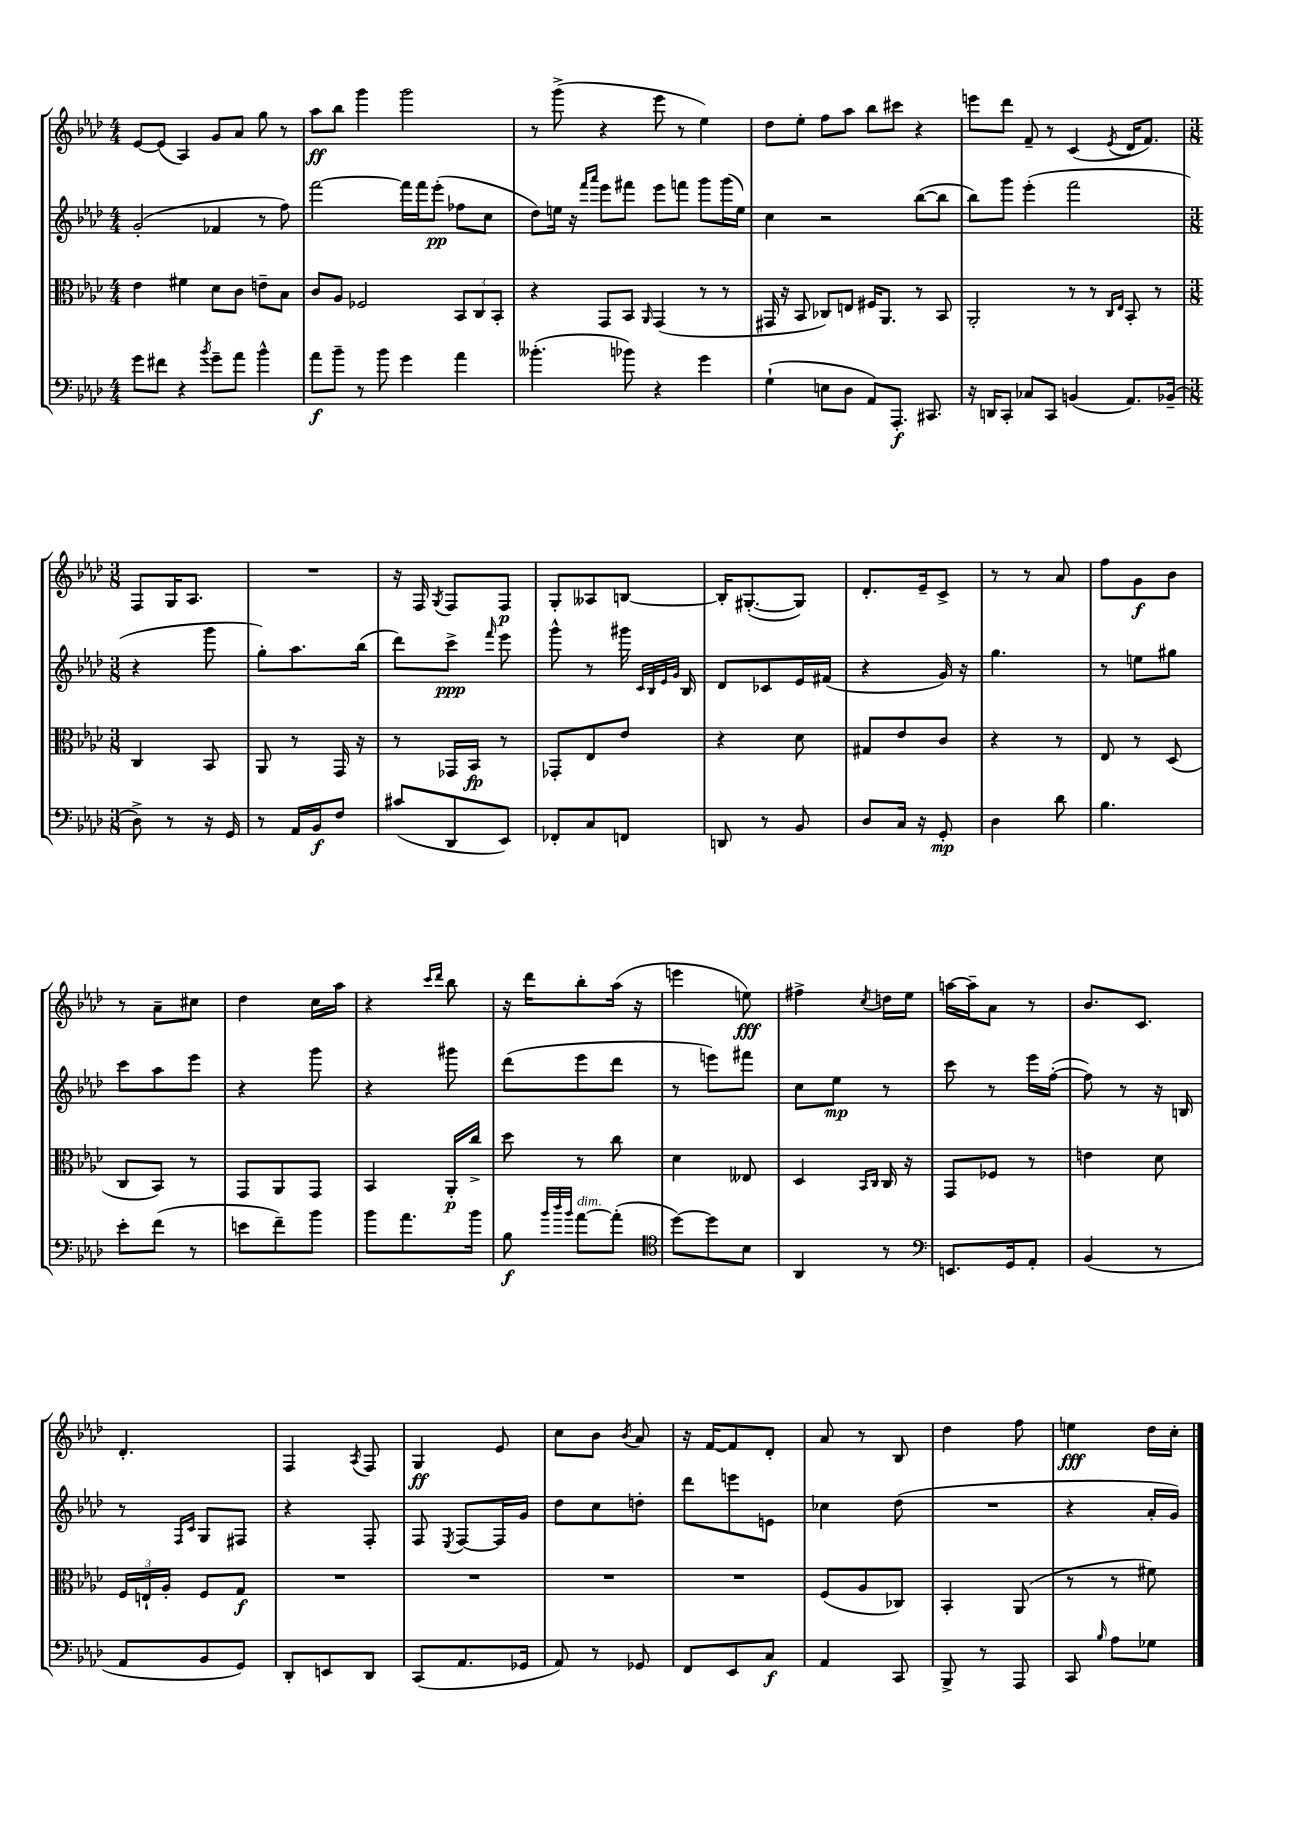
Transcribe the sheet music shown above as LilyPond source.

<<
\new StaffGroup <<
\new Staff = "s0" {
    \clef treble \key aes \major \numericTimeSignature \time 4/4
    \autoBeamOff ees'8[~ ees'8]( aes4) g'8[ aes'8] g''8 r8 |
    aes''8[\ff bes''8] g'''4 g'''2 |
    r8 g'''8->( r4 ees'''8 r8 ees''4) |
    des''8[ ees''8]-. f''8[ aes''8] bes''8[ cis'''8] r4 |
    e'''8[ des'''8] f'8-- r8 c'4( \acciaccatura { ees'8 } des'16[ f'8.]) |
    \numericTimeSignature \time 3/8 f8[ g16 aes8.] |
    R4. |
    r16 f16 \acciaccatura { g8 } f8[ f8]\p |
    g8[-. aeses8 b8]~ |
    b16[-. gis8.~-.( gis8]) |
    des'8.[-. ees'16-- c'8]-> |
    r8 r8 aes'8 |
    f''8[ g'8\f bes'8] |
    r8 aes'8[-- cis''8] |
    des''4 c''16[ aes''16] |
    r4 \grace { c'''16[ des'''16] } bes''8 |
    r16 des'''16[ bes''8-. aes''16]( r16 |
    e'''4 e''8\fff) |
    fis''4-> \acciaccatura { c''8 } d''16[ ees''16] |
    a''16[~ a''16-- aes'8] r8 |
    bes'8.[ c'8.] |
    des'4.-. |
    f4 \acciaccatura { aes8 } f8 |
    g4\ff ees'8 |
    c''8[ bes'8] \acciaccatura { bes'8 } aes'8 |
    r16 f'16[~ f'8 des'8]-. |
    aes'8 r8 bes8 |
    des''4 f''8 |
    e''4\fff des''16[ c''16]-. \bar "|." |
}
\new Staff = "s1" {
    \clef treble \key aes \major \numericTimeSignature \time 4/4
    \autoBeamOff g'2-.( fes'4 r8 f''8) |
    f'''2~ f'''16[ f'''16 ees'''8]-.\pp( fes''8[ c''8] |
    des''8[) e''16] r16 \grace { f'''16[ aes'''16] } ees'''8[ fis'''8] ees'''8[ f'''8] g'''8[ g'''16( e''16]) |
    c''4 r2 bes''8[~( bes''8] |
    bes''8[) g'''8] ees'''4-.( f'''2 |
    \numericTimeSignature \time 3/8 r4 g'''8 |
    g''8[-.) aes''8. bes''16]( |
    des'''8[) c'''8]->\ppp \grace { f'''16 } ees'''8 |
    g'''8-^ r8 gis'''16 \grace { c'32[ bes32 ees'32 g'32] } bes16 |
    des'8[ ces'8 ees'16 fis'16]( |
    r4 g'16) r16 |
    g''4. |
    r8 e''8[ gis''8] |
    c'''8[ aes''8 ees'''8] |
    r4 g'''8 |
    r4 gis'''8 |
    des'''8[( ees'''8 des'''8] |
    r8 e'''8[) fis'''8] |
    c''8[ ees''8]\mp r8 |
    c'''8 r8 ees'''16[ f''16]~-.( |
    f''8) r8 r16 b16 |
    r8 \grace { f16[ c'16] } g8[ fis8] |
    r4 f8-. |
    f8 \acciaccatura { ees8 } f8[~ f16 g'16] |
    des''8[ c''8 d''8]-. |
    des'''8[ e'''8 e'8] |
    ces''4 des''8( |
    R4. |
    r4 aes'16[-. g'16]) \bar "|." |
}
\new Staff = "s2" {
    \clef alto \key aes \major \numericTimeSignature \time 4/4
    \autoBeamOff ees'4 fis'4 des'8[ c'8] e'8[-- bes8] |
    c'8[ aes8] fes2 \tuplet 3/2 { bes,8[ c8 bes,8]-. } |
    r4 g,8[ bes,8] \grace { aes,16 } g,4( r8 r8 |
    gis,16 r16 bes,8 ces8[) e8] fis16[ aes,8.] r8 bes,8 |
    aes,2-. r8 r8 \grace { c16[ ees16] } bes,8-. r8 |
    \numericTimeSignature \time 3/8 c4 bes,8 |
    aes,8 r8 g,16 r16 |
    r8 ges,16[ bes,16]\fp r8 |
    ges,8[-. ees8 ees'8] |
    r4 des'8 |
    gis8[ ees'8 c'8] |
    r4 r8 |
    ees8 r8 des8( |
    c8[ bes,8]) r8 |
    g,8[ aes,8 g,8] |
    bes,4 aes,16[-.\p c''16]-> |
    des''8 r8 c''8 |
    des'4 eeses8 |
    des4 \grace { bes,16[ c16] } c16 r16 |
    g,8[ fes8] r8 |
    e'4 des'8 |
    \tuplet 3/2 { f16[ e16-! aes16]-. } f8[ g8]\f |
    R4. |
    R4. |
    R4. |
    R4. |
    f8[( aes8 ces8]) |
    bes,4-. aes,8( |
    r8 r8 fis'8) \bar "|." |
}
\new Staff = "s3" {
    \clef bass \key aes \major \numericTimeSignature \time 4/4
    \autoBeamOff g'8[ fis'8] r4 \acciaccatura { bes'8 } g'8[-- aes'8] bes'4-^ |
    aes'8[\f bes'8]-- r8 bes'8 g'4 aes'4 |
    beses'4.-.( bes'8) r4 g'4 |
    g4-!( e8[ des8] aes,8[) aes,,8.]-.\f cis,8. |
    r16 d,16[ c,8]-. ces8[ c,8] b,4( aes,8.[) bes,16]--( |
    \numericTimeSignature \time 3/8 des8->) r8 r16 g,16 |
    r8 aes,16[ bes,16\f f8] |
    cis'8[( des,8 ees,8]) |
    fes,8[-. c8 f,8] |
    d,8 r8 bes,8 |
    des8[ c16] r16 g,8-.\mp |
    des4 des'8 |
    bes4. |
    ees'8[-. f'8]( r8 |
    e'8[ f'8--) bes'8] |
    bes'8[ aes'8. bes'16] |
    bes8\f \grace { bes'32[ des''32 bes'32] } aes'8[~^\markup { \italic "dim." } aes'8]-.( |
    \clef tenor des''8[~) des''8 bes8] |
    aes,4 r8 |
    \clef bass e,8.[ g,16 aes,8]-. |
    bes,4( r8 |
    aes,8[ bes,8 g,8]) |
    des,8[-. e,8 des,8] |
    c,8[( aes,8. ges,16] |
    aes,8) r8 ges,8 |
    f,8[ ees,8 c8]\f |
    aes,4 c,8 |
    bes,,8-> r8 aes,,8 |
    c,8 \grace { bes16 } aes8[ ges8] \bar "|." |
}
>>
>>
\layout { \context { \Score \remove "Bar_number_engraver" } }
